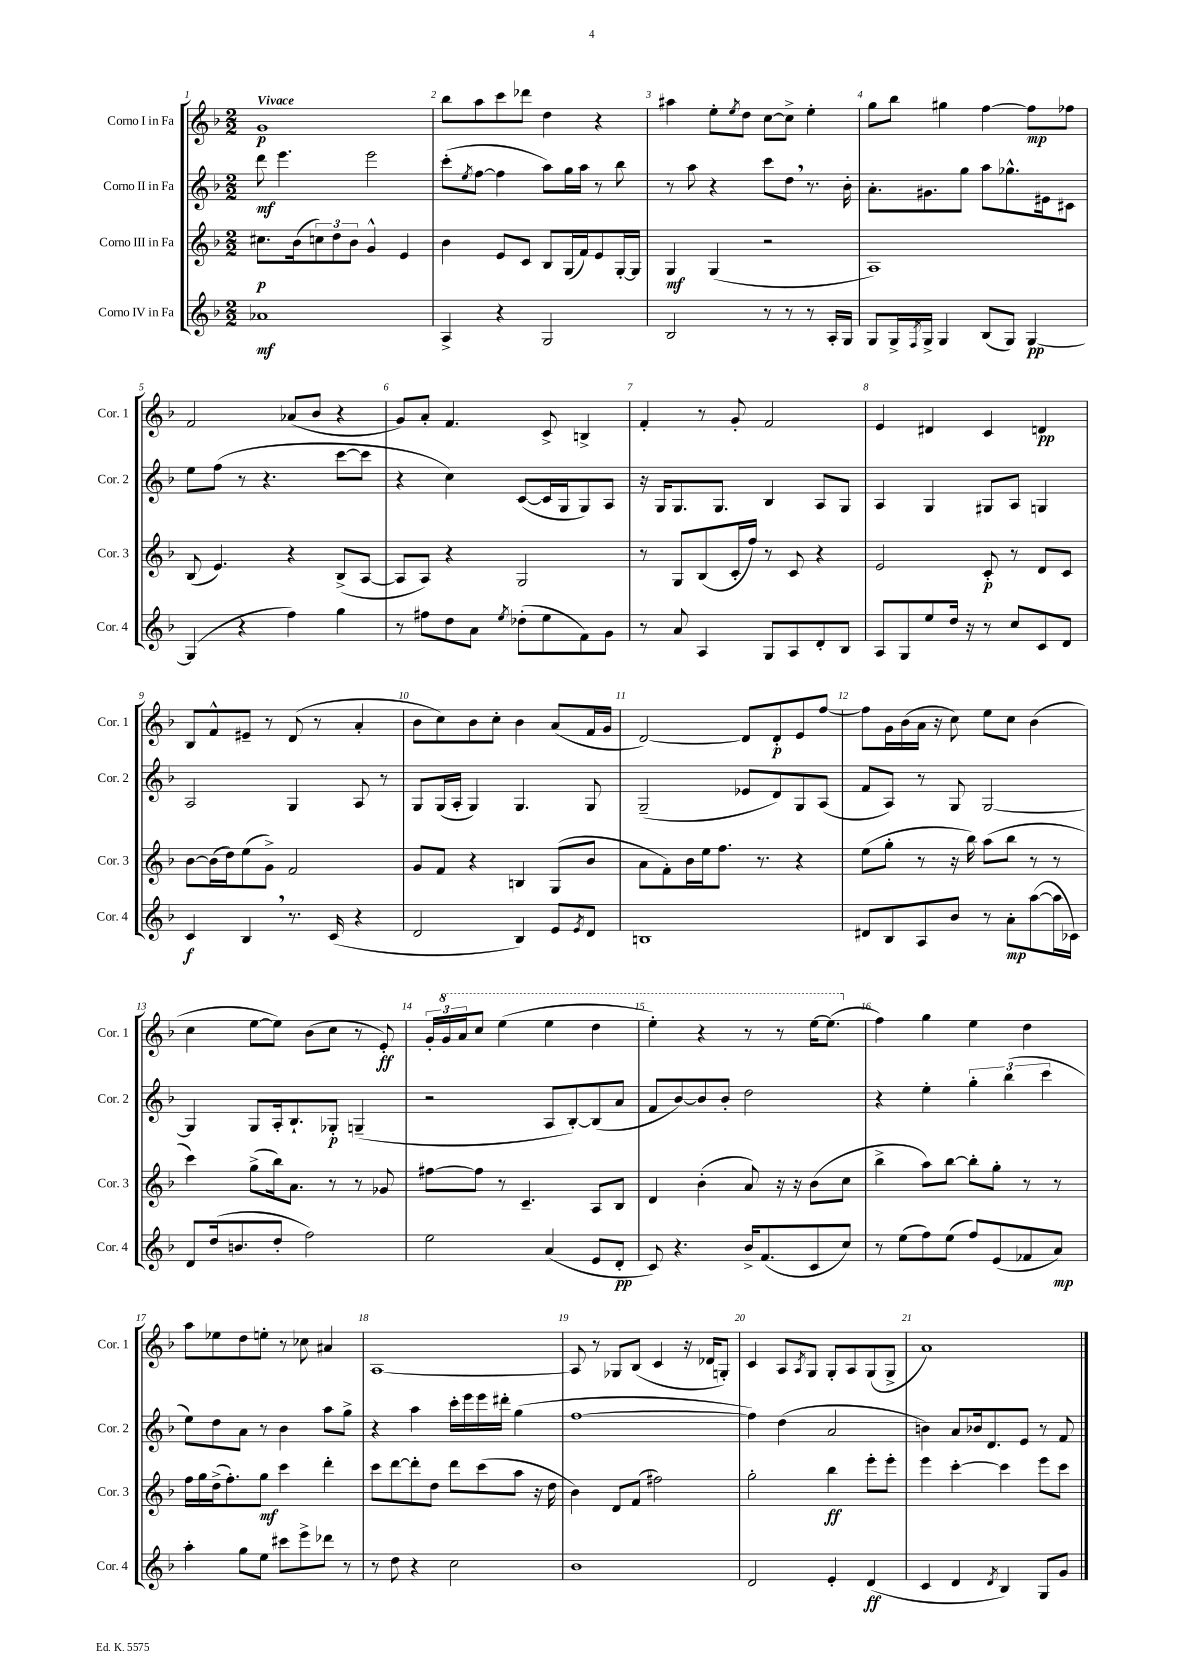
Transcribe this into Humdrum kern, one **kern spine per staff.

**kern	**dynam	**kern	**dynam	**kern	**dynam	**kern	**dynam
*part4	*part4	*part3	*part3	*part2	*part2	*part1	*part1
*staff4	*staff4	*staff3	*staff3	*staff2	*staff2	*staff1	*staff1
*I"Corno IV in Fa	*	*I"Corno III in Fa	*	*I"Corno II in Fa	*	*I"Corno I in Fa	*
*I'Cor. 4	*	*I'Cor. 3	*	*I'Cor. 2	*	*I'Cor. 1	*
*clefG2	*	*clefG2	*	*clefG2	*	*clefG2	*
*k[b-]	*	*k[b-]	*	*k[b-]	*	*k[b-]	*
*M2/2	*	*M2/2	*	*M2/2	*	*M2/2	*
=1	=1	=1	=1	=1	=1	=1	=1
!	!	!	!	!	!	!LO:TX:a:B:t=Vivace	!
1a-X	mf	8.cc#X\L	p	8ddd\	mf	1g	p
.	.	.	.	4.eee\	.	.	.
.	.	(16b-\k	.	.	.	.	.
.	.	12ccn\)	.	.	.	.	.
.	.	12dd\	.	.	.	.	.
.	.	12b-\J	.	.	.	.	.
.	.	4g^^/	.	2eee\	.	.	.
.	.	4e/	.	.	.	.	.
=2	=2	=2	=2	=2	=2	=2	=2
4A^/	.	4b-\	.	(8ccc'\L	.	8bb-\L	.
.	.	.	.	8qee/	.	.	.
.	.	.	.	[8ff\J	.	8aa\	.
4r	.	8e/L	.	4ff\]	.	8ccc\	.
.	.	8c/J	.	.	.	8ddd-X\J	.
2G/	.	8B-/L	.	8aa\L)	.	4dd\	.
.	.	(16G/L	.	16gg\L	.	.	.
.	.	16f/J)	.	16aa\JJ	.	.	.
.	.	8e/	.	8r	.	4r	.
.	.	[16G'/L	.	8bb-\	.	.	.
.	.	16G/JJ]	.	.	.	.	.
=3	=3	=3	=3	=3	=3	=3	=3
2B-/	.	4G/	mf	8r	.	4aa#X\	.
.	.	.	.	8aa\	.	.	.
.	.	(4G/	.	4r	.	8ee'\L	.
.	.	.	.	.	.	8qee/	.
.	.	.	.	.	.	8dd\J	.
8r	.	2r	.	8ccc\L	.	[8cc\L	.
8r	.	.	.	8dd,\J	.	8cc^\J]	.
8r	.	.	.	8.r	.	4ee'\	.
16A'/LL	.	.	.	.	.	.	.
16G/JJ	.	.	.	16b-'\	.	.	.
=4	=4	=4	=4	=4	=4	=4	=4
8G/L	.	1A)	.	8.a'\L	.	8gg\L	.
16G^/L	.	.	.	.	.	8bb-\J	.
8qF/	.	.	.	.	.	.	.
16G^/JJ	.	.	.	8.g#X\	.	.	.
4G/	.	.	.	.	.	4gg#X\	.
.	.	.	.	8gg\J	.	.	.
(8B-/L	.	.	.	8aa\L	.	[4ff\	.
8G/J)	.	.	.	8.gg-X^^\	.	.	.
[4G/	pp	.	.	.	.	8ff\L]	mp
.	.	.	.	16e#X\k	.	.	.
.	.	.	.	8c#X\J	.	8ff-X\J	.
!!LO:LB:g=z
=5	=5	=5	=5	=5	=5	=5	=5
(4G/]	.	(8B-/	.	8ee\L	.	2f/	.
.	.	4.e/)	.	(8ff\J	.	.	.
4r	.	.	.	8r	.	.	.
.	.	.	.	4.r	.	.	.
4ff\)	.	4r	.	.	.	(8a-X/L	.
.	.	.	.	.	.	8b-/J	.
4gg\	.	(8B-^/L	.	[8ccc\L	.	4r	.
.	.	[8A/J	.	8ccc\J]	.	.	.
=6	=6	=6	=6	=6	=6	=6	=6
8r	.	8A/L]	.	4r	.	8g/L)	.
8ff#X\L	.	8A/J)	.	.	.	8a'/J	.
8dd\	.	4r	.	4cc\)	.	4.f/	.
8a\J	.	.	.	.	.	.	.
8qee/	.	.	.	.	.	.	.
(8dd-X'\L	.	2G/	.	([8c/L	.	.	.
8ee\	.	.	.	16c/L]	.	8c^/	.
.	.	.	.	16G/J	.	.	.
8f\)	.	.	.	8G/)	.	4Bn^/	.
8g\J	.	.	.	8A/J	.	.	.
=7	=7	=7	=7	=7	=7	=7	=7
8r	.	8r	.	16r	.	4f'/	.
.	.	.	.	16G/KL	.	.	.
8a/	.	8G/L	.	8.G/	.	.	.
4A/	.	(8B-/	.	.	.	8r	.
.	.	.	.	8.G/J	.	.	.
.	.	16c'/L	.	.	.	8g'/	.
.	.	16ff/JJ)	.	.	.	.	.
8G/L	.	8r	.	4B-/	.	2f/	.
8A/	.	8c/	.	.	.	.	.
8d'/	.	4r	.	8A/L	.	.	.
8B-/J	.	.	.	8G/J	.	.	.
=8	=8	=8	=8	=8	=8	=8	=8
8A/L	.	2e/	.	4A/	.	4e/	.
8G/	.	.	.	.	.	.	.
8ee/	.	.	.	4G/	.	4d#X/	.
16dd/Jk	.	.	.	.	.	.	.
16r	.	.	.	.	.	.	.
8r	.	8c'/	p	8G#X/L	.	4c/	.
8cc/L	.	8r	.	8A/J	.	.	.
8c/	.	8d/L	.	4Gn/	.	4dn/	pp
8d/J	.	8c/J	.	.	.	.	.
!!LO:LB:g=z
=9	=9	=9	=9	=9	=9	=9	=9
4c/	f	[8b-\L	.	2A/	.	8B-/L	.
.	.	(16b-\L]	.	.	.	8f^^/	.
.	.	16dd\J)	.	.	.	.	.
4B-,/	.	(8ee\	.	.	.	8e#X~/J	.
.	.	8g^\J)	.	.	.	8r	.
8.r	.	2f/	.	4G/	.	(8d/	.
.	.	.	.	.	.	8r	.
(16c/	.	.	.	.	.	.	.
4r	.	.	.	8A/	.	4a'/	.
.	.	.	.	8r	.	.	.
=10	=10	=10	=10	=10	=10	=10	=10
2d/	.	8g/L	.	8G/L	.	8b-\L	.
.	.	8f/J	.	(16G/L	.	8cc\)	.
.	.	.	.	16A'/JJ	.	.	.
.	.	4r	.	4G/)	.	8b-\	.
.	.	.	.	.	.	8cc'\J	.
4B-/)	.	4Bn/	.	4.G/	.	4b-\	.
8e/L	.	(8G/L	.	.	.	(8a/L	.
8qe/	.	.	.	.	.	.	.
8d/J	.	8b-/J	.	8G/	.	16f/L	.
.	.	.	.	.	.	16g/JJ	.
=11	=11	=11	=11	=11	=11	=11	=11
1Bn	.	8a\L	.	(2G~/	.	[2d/)	.
.	.	8f'\)	.	.	.	.	.
.	.	16b-\L	.	.	.	.	.
.	.	16ee\J	.	.	.	.	.
.	.	8.ff\J	.	.	.	.	.
.	.	.	.	8e-X/L	.	8d/L]	.
.	.	8.r	.	.	.	.	.
.	.	.	.	8d/)	.	8d'/	p
.	.	4r	.	8G/	.	8e/	.
.	.	.	.	(8A/J	.	[8ff/J	.
=12	=12	=12	=12	=12	=12	=12	=12
8d#X/L	.	(8ee\L	.	8f/L	.	8ff\L]	.
8B-/	.	8gg'\J	.	8A/J)	.	16g\L	.
.	.	.	.	.	.	(16b-\	.
8A/	.	8r	.	8r	.	16a\JJ	.
.	.	.	.	.	.	16r	.
8b-/J	.	16r	.	8G/	.	8cc\)	.
.	.	16bb-\)	.	.	.	.	.
8r	.	(8aa\L	.	[2G/	.	8ee\L	.
8a'\L	mp	8bb-\J	.	.	.	8cc\J	.
([8aa\	.	8r	.	.	.	(4b-\	.
16aa\L]	.	8r	.	.	.	.	.
16c-X\JJ)	.	.	.	.	.	.	.
!!LO:LB:g=z
=13	=13	=13	=13	=13	=13	=13	=13
8d/L	.	4ccc\)	.	4G/]	.	4cc\	.
(16dd/k	.	.	.	.	.	.	.
8.bn/	.	.	.	.	.	.	.
.	.	(8gg^\L	.	8G/L	.	[8ee\L	.
8dd'/J	.	16bb-\k)	.	16A'/k	.	8ee\J])	.
.	.	8.a\J	.	8.B-`/	.	.	.
2ff\)	.	.	.	.	.	(8b-\L	.
.	.	8r	.	8G-X'/J	p	8cc\J	.
.	.	8r	.	(4Gn~/	.	8r	.
.	.	8g-X/	.	.	.	8e'/)	ff
=14	=14	=14	=14	=14	=14	=14	=14
2ee\	.	[8ff#X\L	.	2r	.	24g'/LL	.
*	*	*	*	*	*	*8va	*
.	.	.	.	.	.	24gg/	.
.	.	.	.	.	.	24aa/J	.
.	.	8ff#\J]	.	.	.	8ccc/J	.
.	.	8r	.	.	.	(4eee\	.
.	.	4.c~/	.	.	.	.	.
(4a/	.	.	.	8A/L	.	4eee\	.
.	.	.	.	[8B-'/)	.	.	.
8e/L	.	8A/L	.	(8B-/]	.	4ddd\	.
8d'/J	pp	8B-/J	.	8a/J	.	.	.
=15	=15	=15	=15	=15	=15	=15	=15
8c/)	.	4d/	.	8f/L	.	4eee'\)	.
4.r	.	.	.	[8b-/)	.	.	.
.	.	(4b-'\	.	8b-/]	.	4r	.
.	.	.	.	8b-'/J	.	.	.
16b-^/KL	.	8a/)	.	2dd\	.	8r	.
(8.f/	.	.	.	.	.	.	.
.	.	16r	.	.	.	8r	.
.	.	16r	.	.	.	.	.
8c/	.	(8b-\L	.	.	.	[16eee\KL	.
.	.	.	.	.	.	(8.eee\J]	.
8cc/J)	.	8cc\J	.	.	.	.	.
=16	=16	=16	=16	=16	=16	=16	=16
*	*	*	*	*	*	*X8va	*
8r	.	4bb-^\	.	4r	.	4ff\)	.
(8ee\L	.	.	.	.	.	.	.
8ff\)	.	8aa\L)	.	4ee'\	.	4gg\	.
(8ee\J	.	[8bb-\J	.	.	.	.	.
8ff/L)	.	8bb-'\L]	.	6gg'\	.	4ee\	.
(8e/	.	8gg'\J	.	.	.	.	.
.	.	.	.	(6bb-\	.	.	.
8f-X/	.	8r	.	.	.	4dd\	.
.	.	.	.	6ccc\	.	.	.
8a/J)	mp	8r	.	.	.	.	.
!!LO:LB:g=z
=17	=17	=17	=17	=17	=17	=17	=17
4aa'\	.	16ff\LL	.	8ee\L)	.	8aa\L	.
.	.	16gg\	.	.	.	.	.
.	.	(16dd^\J	.	8dd\	.	8ee-X\	.
.	.	8.ff'\)	.	.	.	.	.
8gg\L	.	.	.	8a\J	.	8dd\	.
8ee\J	.	8gg\J	mf	8r	.	8een'\J	.
8ccc#X\L	.	4ccc\	.	4b-\	.	8r	.
8eee^\	.	.	.	.	.	8cc-X\	.
8ddd-X\J	.	4ddd'\	.	8aa\L	.	4a#X/	.
8r	.	.	.	8gg^\J	.	.	.
=18	=18	=18	=18	=18	=18	=18	=18
8r	.	8ccc\L	.	4r	.	[1A	.
8dd\	.	[8ddd\	.	.	.	.	.
4r	.	8ddd'\]	.	4aa\	.	.	.
.	.	8dd\J	.	.	.	.	.
2cc\	.	8ddd\L	.	16ccc'\LL	.	.	.
.	.	.	.	16eee\	.	.	.
.	.	(8ccc\	.	16eee\	.	.	.
.	.	.	.	16ddd#X'\JJ	.	.	.
.	.	8aa\J	.	(4gg\	.	.	.
.	.	16r	.	.	.	.	.
.	.	16dd\	.	.	.	.	.
=19	=19	=19	=19	=19	=19	=19	=19
1b-	.	4b-\)	.	[1ff	.	8A/]	.
.	.	.	.	.	.	8r	.
.	.	8d/L	.	.	.	8G-X/L	.
.	.	(8f/J	.	.	.	(8B-/J	.
.	.	2ff#X\)	.	.	.	4c/	.
.	.	.	.	.	.	16r	.
.	.	.	.	.	.	16d-X/KL	.
.	.	.	.	.	.	8Gn'/J)	.
=20	=20	=20	=20	=20	=20	=20	=20
2d/	.	2gg'\	.	4ff\])	.	4c/	.
.	.	.	.	(4dd\	.	8A/L	.
.	.	.	.	.	.	8qA/	.
.	.	.	.	.	.	8G/J	.
4e'/	.	4bb-\	ff	2a/	.	8G'/L	.
.	.	.	.	.	.	8A/	.
(4d/	ff	8eee'\L	.	.	.	(8G/	.
.	.	8eee'\J	.	.	.	8G^/J	.
=21	=21	=21	=21	=21	=21	=21	=21
4c/	.	4eee\	.	4bn\)	.	1a)	.
4d/	.	[4ccc'\	.	8a/L	.	.	.
.	.	.	.	16b-X/k	.	.	.
.	.	.	.	8.d/	.	.	.
8qd/	.	.	.	.	.	.	.
4B-/)	.	4ccc\]	.	.	.	.	.
.	.	.	.	8e/J	.	.	.
8G/L	.	8eee\L	.	8r	.	.	.
8g/J	.	8ccc\J	.	8f/	.	.	.
==	==	==	==	==	==	==	==
*-	*-	*-	*-	*-	*-	*-	*-
